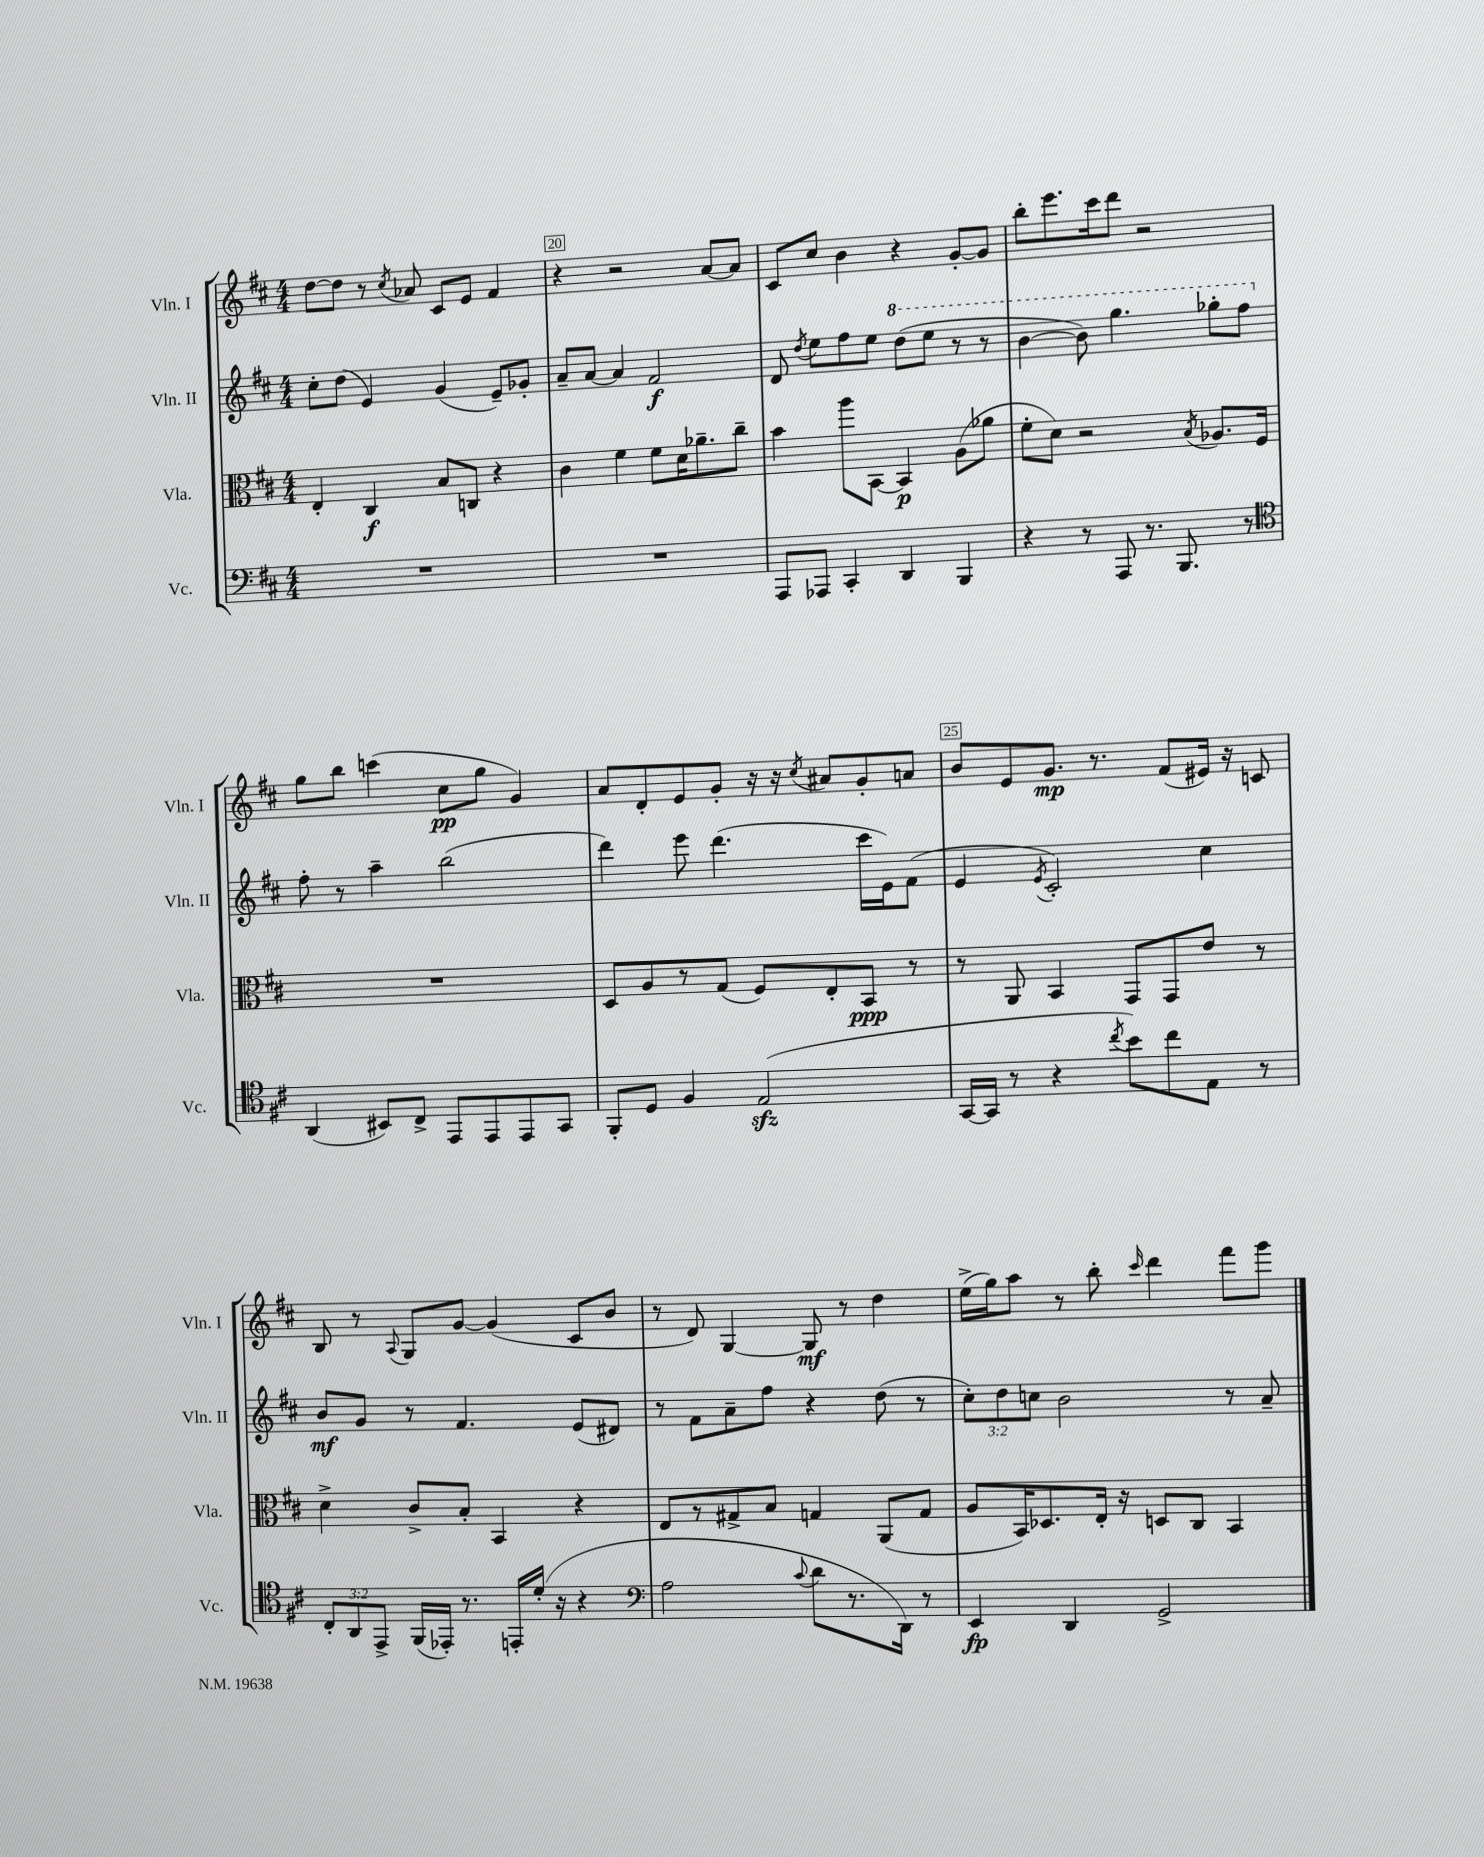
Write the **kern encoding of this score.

**kern	**kern	**kern	**kern
*staff4	*staff3	*staff2	*staff1
*clefF4	*clefC3	*clefG2	*clefG2
*k[f#c#]	*k[f#c#]	*k[f#c#]	*k[f#c#]
*M4/4	*M4/4	*M4/4	*M4/4
1r	4E'/	8cc#'\L	[8dd\L
.	.	(8dd\J	8dd\]J
.	4C#/	4e/)	8r
.	.	.	8qcc#/
.	.	.	8a-/
.	8B/L	(4g/	8c#/L
.	8C/J	.	8e/J
.	4r	8e~/L)	4f#/
.	.	8g-'/J	.
=	=	=	=
1r	4c#\	8a~/L	4r
.	.	[8a/J	.
.	4f#\	4a/]	2r
.	8f#\L	2f#/	.
.	16d\K	.	.
.	8.a-~\	.	.
.	.	.	[8a/L
.	8cc#~\J	.	8a/]J
=	=	=	=
8AAA/L	4b\	8d/	8c#/L
.	.	8qdd/	.
8AAA-/J	.	8ee\L	8cc#/J
4CC#'/	8aa\L	8ff#\	4b\
.	[8BB\J	8ee\J	.
4DD/	4BB/]	(8ddd\L	4r
.	.	8eee\J	.
4BBB/	(8A\L	8r	[8g'/L
.	8a-\J	8r	8g/]J
=	=	=	=
4r	8f#'\L	[4bb\	8bb'\L
.	8d\J)	.	8.eee\
8r	2r	8bb\])	.
.	.	.	16ccc#\k
8AAA/	.	4.ggg\	8ddd\J
8.r	.	.	2r
8.BBB/	.	.	.
.	8qB/	.	.
.	8.A-/L	8ggg-'\L	.
8r	.	8fff#\J	.
.	16F#/Jk	.	.
=	=	=	=
*clefC4	*	*	*
(4AA/	1r	8ff#'\	8gg\L
.	.	8r	8bb\J
8BB#/L)	.	4aa~\	(4ccc\
8C#^/J	.	.	.
8EE/L	.	(2bb\	8cc#\L
8EE/	.	.	8gg\J
8EE/	.	.	4g/)
8GG/J	.	.	.
=	=	=	=
8FF#'/L	8D/L	4ddd\)	8a/L
8D/J	8A/	.	8d'/
4F#/	8r	8eee\	8e/
.	(8G/J	(4.ddd\	8g'/J
(2E/	8F#/L)	.	16r
.	.	.	16r
.	.	.	8qcc#/
.	8E'/	.	8a#/L
.	8BB/J	16ccc#\LL	8g'/
.	.	16e\J)	.
.	8r	(8f#\J	8a/J
=	=	=	=
[16GG/LL	8r	4e/	8b/L
16GG/]JJ	.	.	.
8r	8AA/	.	8e/
.	.	8qe/	.
4r	4BB/	2c#'/)	8.g/J
.	.	.	8.r
8qcc#/	.	.	.
8b\L)	8GG/L	.	.
8cc#\	8GG/	.	(8f#/L
8E\J	8e/J	4cc#\	16e#/Jk)
.	.	.	16r
8r	8r	.	8c/
=	=	=	=
12C#'/L	4d^\	8b/L	8B/
12AA/	.	.	.
.	.	8g/J	8r
12EE^/J	.	.	.
.	.	.	8qqA/
(16FF#/LL	8c#^/L	8r	8G/L
16EE-'/JJ)	.	.	.
8.r	8B'/J	4.f#/	[8g/J
.	4BB/	.	(4g/]
16EE'/LL	.	.	.
(16d'/JJ	.	.	.
16r	.	.	.
4r	4r	(8e/L	8c#/L
.	.	8d#/J)	8b/J
=	=	=	=
*clefF4	*	*	*
2A\	8E/L	8r	8r
.	8r	8f#\L	8d/)
.	8G#^/	8a~\	[4G/
.	8B/J	8ff#\J	.
8qqc#/	.	.	.
8d\L	4G/	4r	8G/]
8.r	.	.	8r
.	(8AA/L	(8dd\	4dd\
16DD\Jk)	.	.	.
8r	8G/J	8r	.
=	=	=	=
4EE/	8A/L	12cc#'\L)	(16ee^\LL
.	.	.	16gg\J)
.	.	12dd\	.
.	16BB/K)	.	8aa\J
.	.	12cc\J	.
.	8.D-/	.	.
4DD/	.	2b\	8r
.	16E'/Jk	.	8bb'\
.	16r	.	.
.	.	.	16qqccc#/
2GG^/	8D/L	.	4ddd\
.	8C#/J	.	.
.	4BB/	8r	8fff#\L
.	.	8a~/	8ggg\J
==	==	==	==
*-	*-	*-	*-
